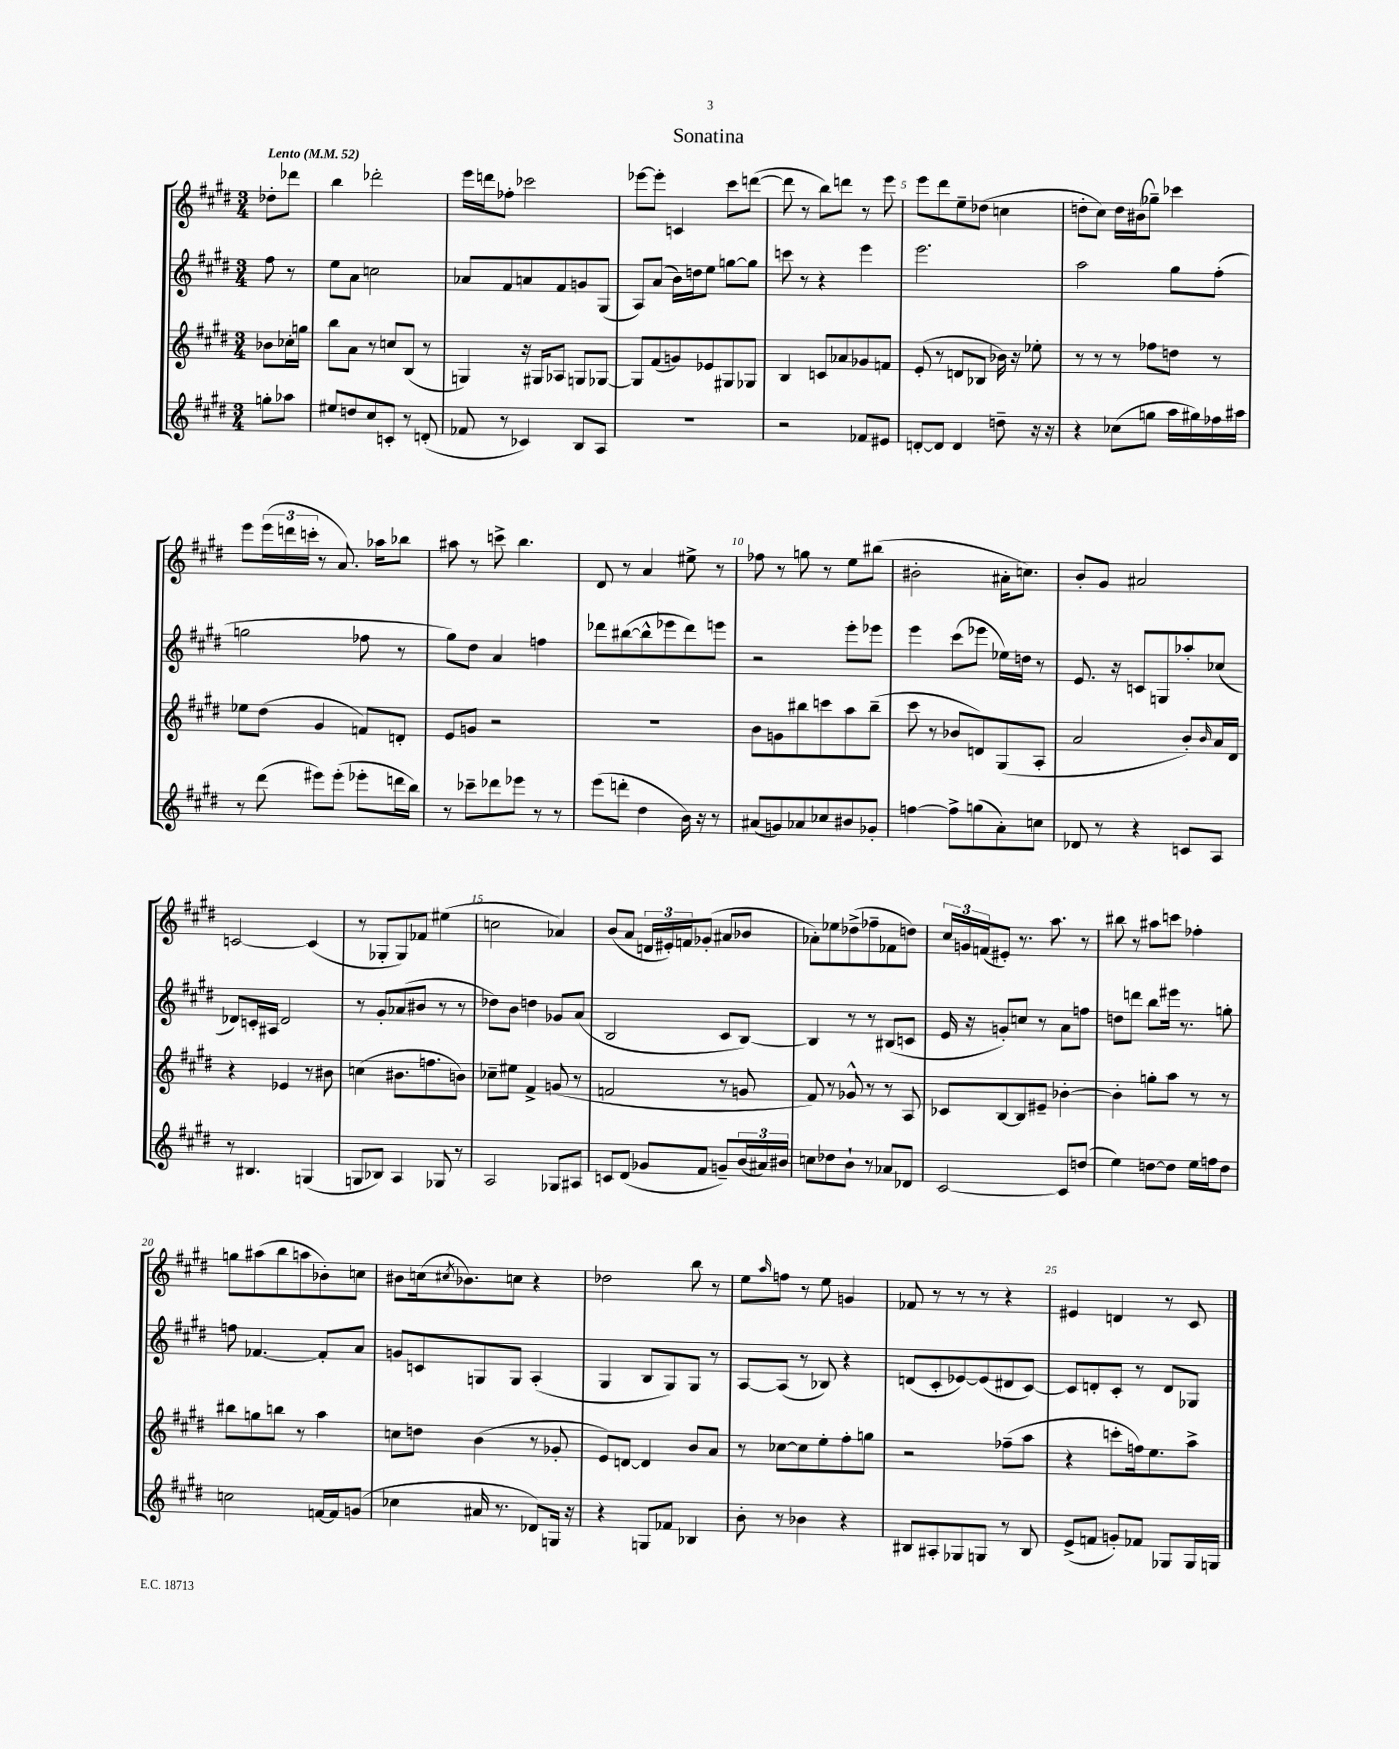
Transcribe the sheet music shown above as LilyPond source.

\header { title = "Sonatina" }
<<
\new StaffGroup <<
\new Staff = "s0" {
    \clef treble \key e \major \numericTimeSignature \time 3/4 \partial 4 \tempo "Lento" 4 = 52
    des''8-. des'''8 |
    b''4 des'''2-. |
    e'''16 d'''16 fes''8-. ces'''2 |
    ees'''8~ ees'''8-. c'4 cis'''8 d'''8~( |
    d'''8 r8 b''8) d'''8 r8 e'''8 |
    e'''8 dis'''8 e''8-- des''8( c''4 |
    d''8-. cis''8) d''16 bis'16( ges''8--) ces'''4 |
    e'''8 \tuplet 3/2 { e'''16( d'''16 c'''16-. } r8 a'8.) aes''16 bes''8 |
    ais''8 r8 c'''8-> b''4. |
    dis'8 r8 a'4 eis''8-> r8 |
    fes''8 r8 g''8 r8 e''8 bis''8( |
    bis'2-. ais'16-. c''8.) |
    b'8-. gis'8 ais'2 |
    c'2~ c'4( |
    r8 ges8-. ges8) fes'8 eis''4( |
    c''2 aes'4) |
    b'8( a'8 \tuplet 3/2 { d'16 eis'16-.) f'16 } ges'8-.( ais'8 bes'8 |
    aes'8-.) ees''8 des''8->( fes''8-- fes'8 d''8) |
    \tuplet 3/2 { cis''16 g'16 f'16( } eis'8-.) r8. a''8. r8 |
    bis''8 r8 ais''8 c'''8 fes''4-. |
    g''8 ais''8( b''8 a''8 bes'8-.) c''8 |
    bis'8 c''16( \acciaccatura { cis''8 } bes'8.) c''8 r4 |
    des''2 b''8 r8 |
    e''8 \grace { a''16 } f''8 r8 e''8 g'4 |
    fes'8 r8 r8 r8 r4 |
    eis'4 d'4 r8 cis'8 \bar "|." |
}
\new Staff = "s1" {
    \clef treble \key e \major \numericTimeSignature \time 3/4 \partial 4
    fis''8 r8 |
    e''8 a'8 c''2 |
    aes'8 fis'8 a'8 fis'8 g'8 gis8( |
    a8) a'8( b'16) d''16 e''8 g''8~ g''8 |
    c'''8 r8 r4 e'''4 |
    e'''2. |
    a''2 gis''8 fis''8-.( |
    g''2 fes''8 r8 |
    gis''8) dis''8 a'4 f''4 |
    des'''8 bis''8~( bis''8-^ ees'''8 des'''8) e'''8 |
    r2 e'''8-. ees'''8 |
    e'''4 cis'''8( ees'''8 ees''16) d''16 r8 |
    e'8. r16 c'8 g8 aes''8-. ces''8( |
    des'8) c'16-. ais16 des'2 |
    r8 gis'8-. aes'8( bis'8 r8 r8 |
    des''8) b'8 d''4 ges'8 a'8( |
    b2 cis'8 b8~) |
    b4 r8 r8 bis8( c'8 |
    e'16 r16 g'8-.) c''8 r8 a'8 f''8 |
    d''8 d'''8 b''8 eis'''16 r8. g''8-. |
    f''8 fes'4.~ fes'8-. a'8 |
    g'8 c'8 g8 g8 a4-.( |
    gis4 b8 gis8) gis8 r8 |
    a8~ a8( r8 bes8) r4 |
    d'8( cis'8-. ees'8~) ees'8( dis'8 cis'8~) |
    cis'8 d'8-. cis'8-. r8 d'8 ges8 \bar "|." |
}
\new Staff = "s2" {
    \clef treble \key e \major \numericTimeSignature \time 3/4 \partial 4
    bes'8 ces''16-. g''16 |
    b''8 a'8 r8 c''8 b8( r8 |
    g4) r16 gis16 aes8 g8 ges8~ |
    ges8 fis'8( g'8) ees'8 gis8 ges8 |
    b4 c'8 aes'8 ges'8 f'8 |
    e'8-.( r8 d'8 bes8 bes'16) r16 ees''8-. |
    r8 r8 r8 fes''8 d''8 r8 |
    ees''8 dis''8( gis'4 f'8) d'8-. |
    e'8 g'8 r2 |
    R2. |
    b'8 g'8 bis''8 c'''8 a''8 bis''8--( |
    cis'''8 r8 bes'8 d'8) gis8( a8-. |
    a'2 b'8-.) \grace { b'16 } a'16 dis'16 |
    r4 ees'4 r8 bis'8 |
    c''4( bis'8. f''8. b'8) |
    ces''8-- eis''8 fis'4-> g'8( r8 |
    f'2 r8 g'8 |
    fis'8) r8 ges'8-^ r8 r8 a8 |
    ces'8 b8~ b8 eis'8-- bes'4~-. |
    bes'4-. g''8-. a''8 r8 r8 |
    bis''8 g''8 b''8 r8 a''4 |
    c''8 d''8 b'4( r8 ges'8-. |
    e'8) d'8~ d'4 b'8 a'8 |
    r8 ces''8~ ces''8 e''8-. fis''8-. g''8 |
    r2 fes''8--( a''8 |
    r4 c'''8-. f''16) e''8. a''8-> \bar "|." |
}
\new Staff = "s3" {
    \clef treble \key e \major \numericTimeSignature \time 3/4 \partial 4
    g''8-. aes''8 |
    eis''8 d''8 cis''8 c'8-. r8 d'8-.( |
    fes'8 r8 ces'4) b8 a8 |
    R2. |
    r2 fes'8 eis'8 |
    d'8~-. d'8 d'4 d''8-- r16 r16 |
    r4 ces''8( g''8 a''16 gis''16) fes''16 ais''16 |
    r8 dis'''8( eis'''8) eis'''8-.( ees'''8-. d'''16 b''16) |
    r8 ces'''8-- des'''8 ees'''8 r8 r8 |
    e'''8( d'''8-. dis''4 b'16) r16 r8 |
    ais'8( g'8) aes'8 ces''8 bis'8 ges'8-. |
    f''4~ f''8-> g''8( a'8-.) c''8 |
    des'8 r8 r4 c'8 a8 |
    r8 bis4. g4( |
    g8 bes8) a4 ges8 r8 |
    a2 ges8 ais8 |
    c'8 dis'8( ges'8 fis'8 g'8--) \tuplet 3/2 { b'16( ais'16) bis'16 } |
    c''8 des''8 b'8-! r8 aes'8 des'8 |
    cis'2~ cis'8 d''8( |
    e''4) d''8~ d''8 e''16 f''16 d''8 |
    c''2 f'16~ f'16 g'8( |
    ces''4 ais'16 r8. des'8) g16 r16 |
    r4 g8 fes'8 bes4 |
    b'8-. r8 bes'4 r4 |
    bis8 ais8-. ges8 g8 r8 bis8 |
    e'8->( f'8 g'8-.) fes'8 ges8 ges16 g16 \bar "|." |
}
>>
>>
\layout { \context { \Score \override BarNumber.break-visibility = ##(#f #t #t) barNumberVisibility = #(every-nth-bar-number-visible 5) } }
